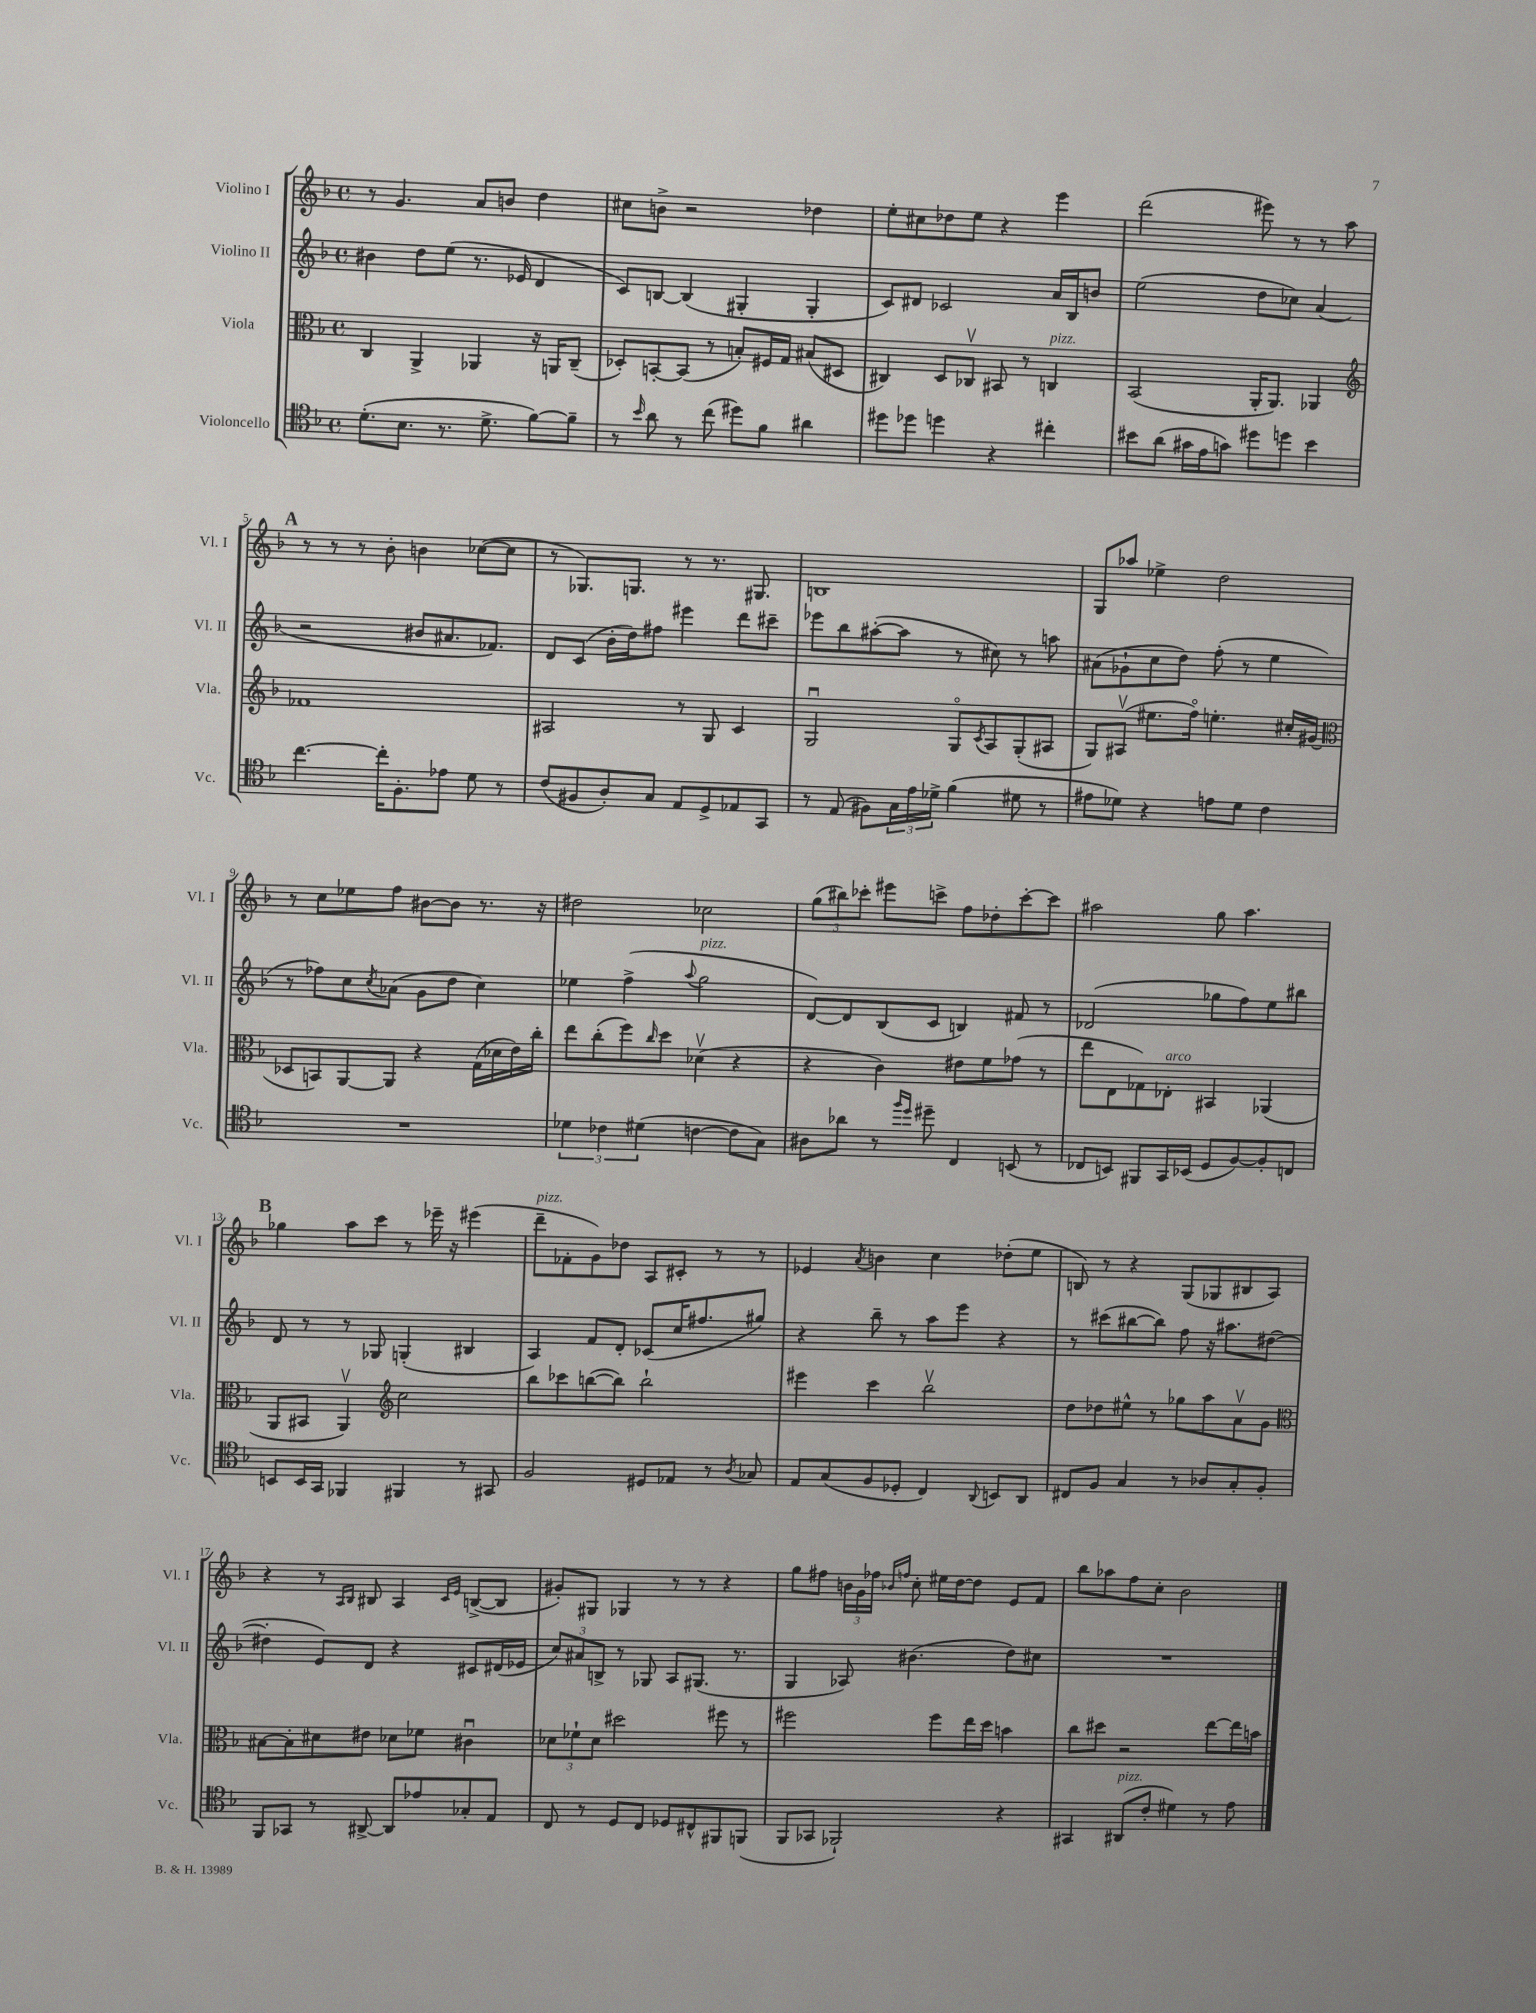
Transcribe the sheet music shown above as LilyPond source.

<<
\new StaffGroup <<
\new Staff = "s0" \with { instrumentName = "Violino I" shortInstrumentName = "Vl. I" } {
    \clef treble \key f \major \defaultTimeSignature \time 4/4
    r8 g'4. a'8 b'8 d''4 |
    cis''8 b'8-> r2 des''4 |
    e''8-. cis''8 des''8 e''8 r4 e'''4 |
    d'''2( eis'''8) r8 r8 a''8 |
    \mark \markup { \bold "A" } r8 r8 r8 bes'8-. b'4 ces''8~( ces''8 |
    r8 ges8.) g8. r8 r8. gis8. |
    b1 |
    g8 aes''8 ees''4-> d''2 |
    r8 c''8 ees''8 f''8 bis'8~ bis'8 r8. r16 |
    dis''2 ces''2 |
    \tuplet 3/2 { g''8( bis''8) ces'''8-. } eis'''8 c'''8-> f''8 des''8-. c'''8~-. c'''8 |
    ais''2 g''8 ais''4. |
    \mark \markup { \bold "B" } ges''4 a''8 c'''8 r8 ees'''16-- r16 eis'''4( |
    d'''8--^\markup { \italic "pizz." } fes'8-. g'8) des''8 a8 cis'8-. r8 r8 |
    ees'4 \acciaccatura { a'8 } b'4 c''4 des''8-.( e''8 |
    b8) r8 r4 g8( ges8 bis8 a8) |
    r4 r8 \grace { a16 bes16 } bis8 a4 \grace { c'16 e'16 } b8~->( b8 |
    gis'8-.) gis8 ges4 r8 r8 r4 |
    g''8 fis''8 \tuplet 3/2 { b'16 g'16 fes''16 } \grace { bes'16 f''16 } c''8-. eis''16 d''16~ d''8 e'8 f'8 |
    bes''8 aes''8 f''8 c''8-. bes'2 \bar "|." |
}
\new Staff = "s1" \with { instrumentName = "Violino II" shortInstrumentName = "Vl. II" } {
    \clef treble \key f \major \defaultTimeSignature \time 4/4
    bis'4 d''8 e''8( r8. ees'16 d'4 |
    c'8) b8~ b4( gis4-. gis4-. |
    c'8) dis'8 ces'2 a'16 bes16 b'8 |
    e''2( d''8 ces''8) a'4( |
    \mark \markup { \bold "A" } r2 bis'8 ais'8. fes'8.) |
    d'8 c'8( bes'16-. d''16) fis''8 eis'''4 d'''8 cis'''8-- |
    ees'''8 bes''8 ais''8~-.( ais''8 r8 cis''8) r8 a''8 |
    ais'8( ges'8-! c''8 d''8) f''8-.( r8 e''4 |
    r8 fes''8) c''8 \acciaccatura { c''8 } aes'8( g'8 d''8 c''4) |
    ees''4 f''4->( \appoggiatura { a''8 } g''2^\markup { \italic "pizz." } |
    d'8~) d'8 bes8( c'8 b4) fis'8 r8 |
    des'2( ges''8 f''8) e''8 bis''8 |
    \mark \markup { \bold "B" } d'8 r8 r8 ges8 g4-.( bis4 |
    a4) f'8 d'8-. ces'8( c''16 fis''8. gis''8) |
    r4 bes''8-- r8 a''8 e'''8 r4 |
    r8 cis'''8( bis''8~ bis''8) f''8 r16 ais''8. dis''8~( |
    dis''4-. e'8) d'8 r4 cis'8 dis'16( ees'16 |
    \tuplet 3/2 { c''8) ais'8 b8-> } r8 ges8 a8 gis8.( r8. |
    g4 aes8) bis'4.( d''8) cis''8 |
    R1 \bar "|." |
}
\new Staff = "s2" \with { instrumentName = "Viola" shortInstrumentName = "Vla." } {
    \clef alto \key f \major \defaultTimeSignature \time 4/4
    c4 a,4-> aes,4 r16 a,16 c8--( |
    des8-.) b,8~-. b,8( r8 b8-.) fis16 g16 bis8( dis8 |
    cis4) d8 ces8\upbow bis,8 r8 c4^\markup { \italic "pizz." } |
    bes,2( a,16-. a,8.) aes,4 |
    \mark \markup { \bold "A" } \clef treble fes'1 |
    ais2 r8 g8 c'4 |
    g2\downbow g8\flageolet \acciaccatura { c'8 } a8 g8-.( ais8 |
    g8) ais8\upbow( eis''8. f''16\flageolet) e''4.-. cis''16-. gis'16( |
    \clef alto des8 b,8) a,8~ a,8 r4 g16( des'16 e'16) c''16-. |
    e''8 c''8-.( f''8) \grace { c''16 } d''8 des'4\upbow( r4 |
    r4 c'4) eis'8 f'8 ges'8( r8 |
    e''8 e8 ges8) ees8-.^\markup { \italic "arco" } bis,4 aes,4( |
    \mark \markup { \bold "B" } a,8 bis,8 a,4\upbow) \clef treble c''2 |
    bes''8 ces'''8 b''8~( b''8) b''2-! |
    eis'''4 c'''4 bes''2\upbow |
    d''8 des''8 eis''8-^ r8 ges''8 a''8 a'8\upbow g'8 |
    \clef alto bis8~ bis8-. dis'8 eis'8 des'8 fes'8 cis'4\downbow |
    \tuplet 3/2 { des'8 fes'8-! des'8 } dis''2 fis''8 r8 |
    fis''2 fis''8 e''16 d''16 b'4 |
    c''8 dis''8 r2 e''8~ e''16 b'16 \bar "|." |
}
\new Staff = "s3" \with { instrumentName = "Violoncello" shortInstrumentName = "Vc." } {
    \clef tenor \key f \major \defaultTimeSignature \time 4/4
    d'8.-.( bes8. r8. d'8.-> f'8~) f'8-- |
    r8 \grace { bes'16 } a'8 r8 c''8( dis''8) f'8 ais'4 |
    dis''8 des''8 d''4 r4 cis''4-. |
    bis'8 a'8( gis'16 e'16 g'8) dis''8 d''8 bis'4 |
    \mark \markup { \bold "A" } c''4.~ c''16-. f8.-. ees'8 d'8 r8 |
    c'8( fis8 a8-.) g8 e8 d8-> ees8 g,8 |
    r8 e8( fis8) \tuplet 3/2 { g16 e'16 des'16-> } f'4( dis'8 r8 |
    eis'8 des'8) r4 e'8 des'8 c'4 |
    R1 |
    \tuplet 3/2 { des'4 ces'4 dis'4( } c'4~ c'8 g8) |
    ais8 aes'8 r8 \grace { f''16 d''16 } dis''8-- c4 b,8( r8 |
    ces8 b,8) fis,8 g,16 bes,16( d8 f8~) f8-. c8 |
    \mark \markup { \bold "B" } b,8 b,16 g,16 fes,4 fis,4 r8 gis,8 |
    f2 dis8 ees8 r8 \acciaccatura { a8 } ges8 |
    e8 g8( f8 des8-. c4) \appoggiatura { a,8 } b,8 a,8 |
    cis8 f8 g4 r8 aes8 g8-. f8-. |
    f,8 ges,8 r8 ais,8~-> ais,8 ees'8 ges8-. e8 |
    c8 r8 d8 c8 des8 cis8-^ fis,8 f,8( |
    f,8 ges,8 fes,2-!) r4 |
    gis,4 ais,8^\markup { \italic "pizz." }( c'8-. dis'4) r8 e'8 \bar "|." |
}
>>
>>
